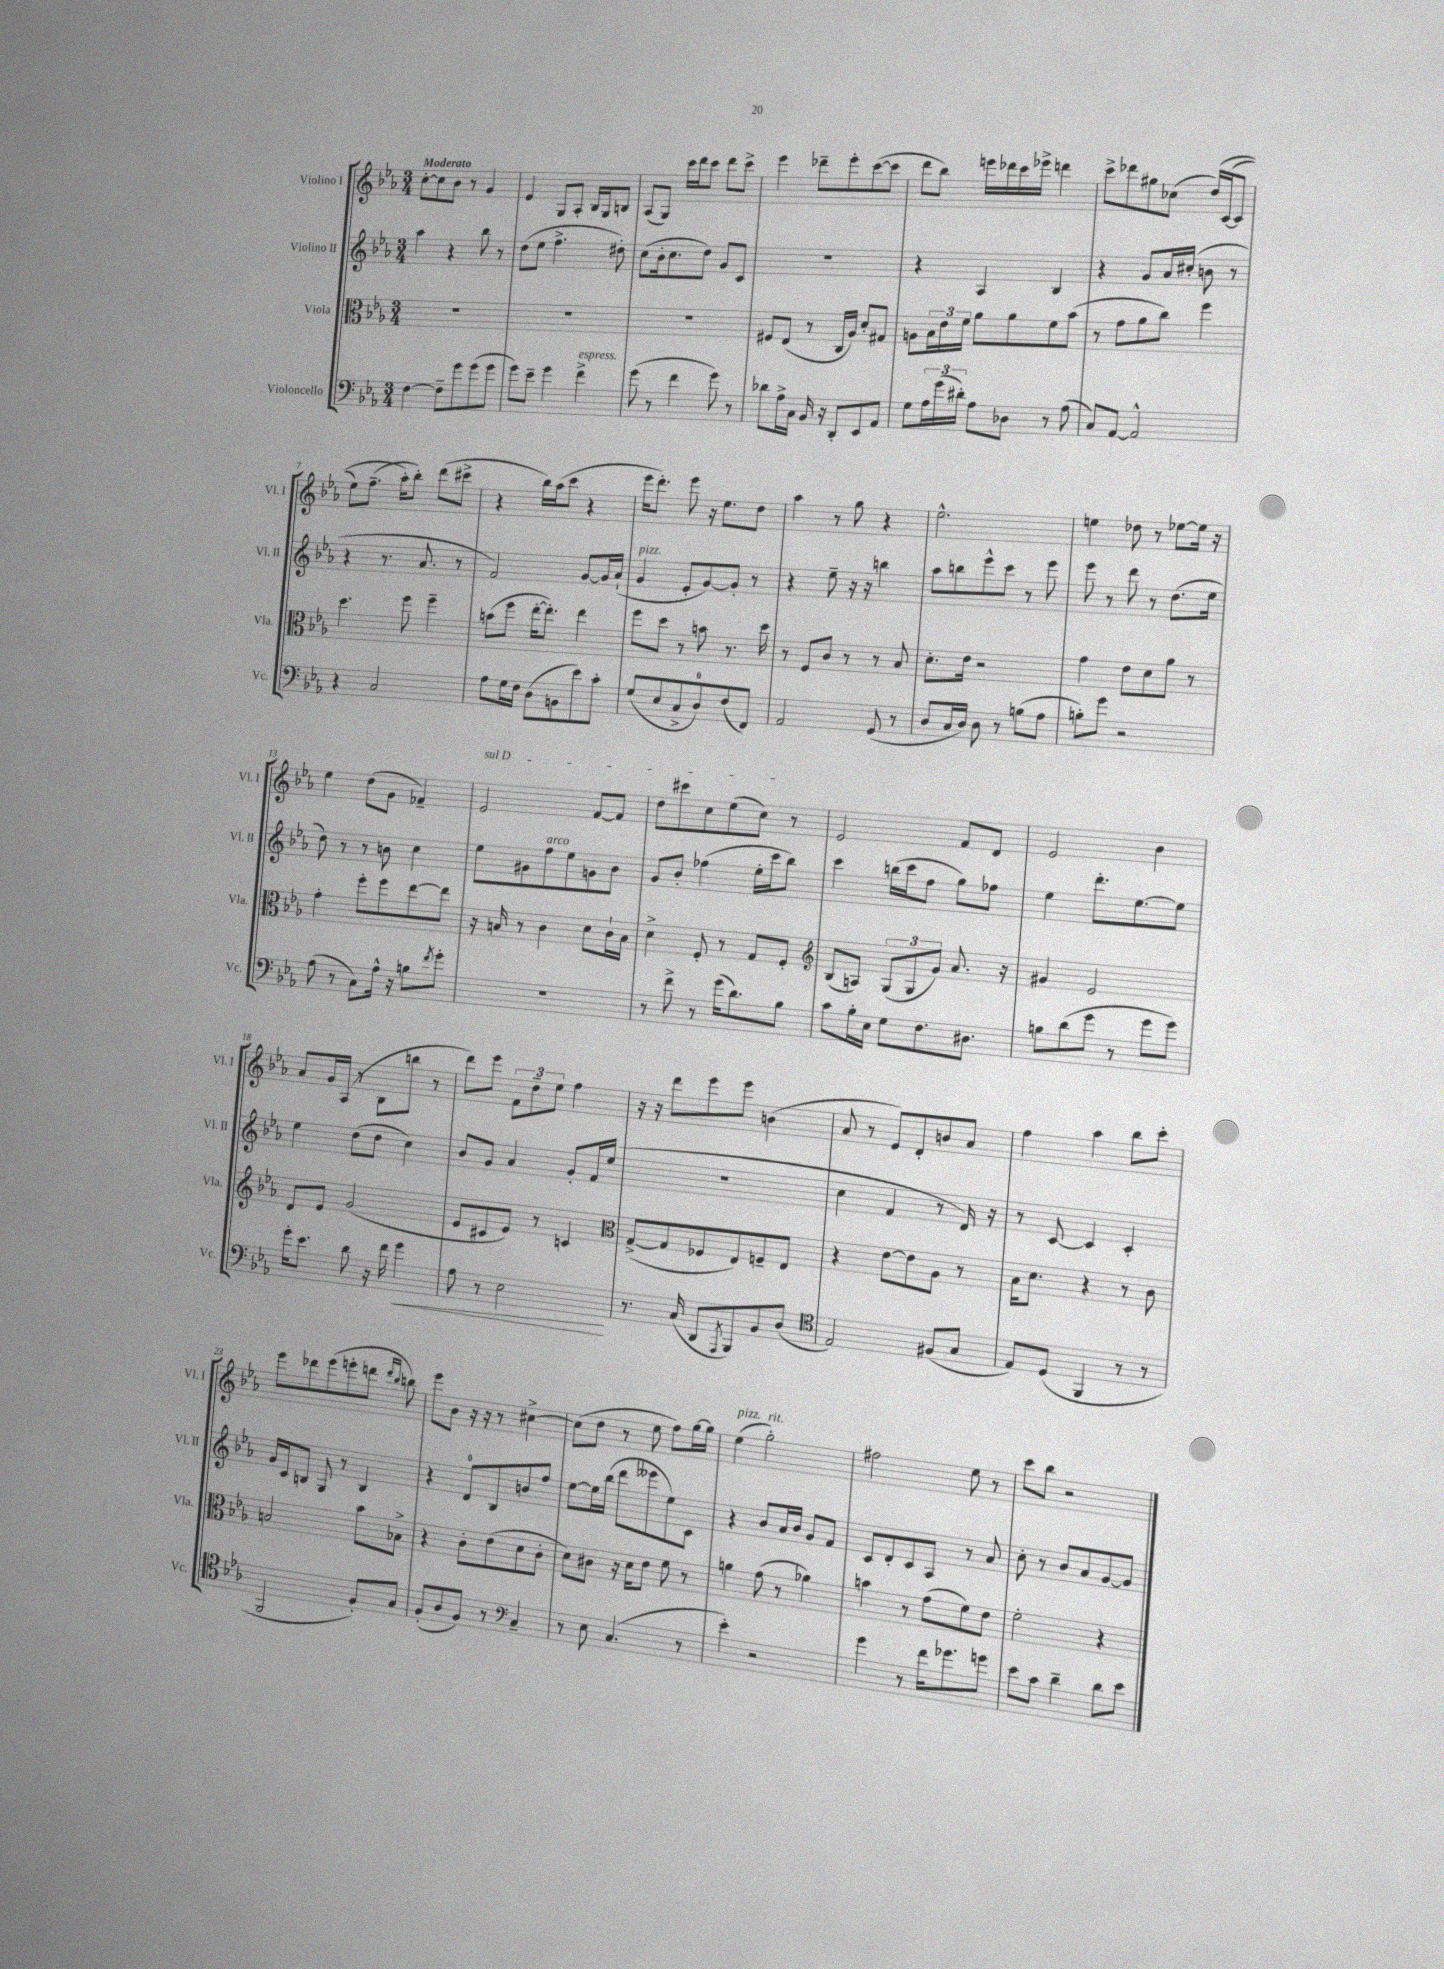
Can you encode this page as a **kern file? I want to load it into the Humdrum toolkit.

**kern	**kern	**kern	**kern
*staff4	*staff3	*staff2	*staff1
*clefF4	*clefC3	*clefG2	*clefG2
*k[b-e-a-]	*k[b-e-a-]	*k[b-e-a-]	*k[b-e-a-]
*M3/4	*M3/4	*M3/4	*M3/4
[4F\	2.r	4aa-\	[8cc'\L
.	.	.	8cc\]
8F~\]L	.	4r	8b-\J
8g\	.	.	8r
(8g\	.	8bb-\	4g/
8g\J	.	8r	.
=	=	=	=
8g\L)	2.r	(8dd\L	4e-/
8e-~\J	.	8ee-\J	.
4g\	.	4.ff^\	8G/L
.	.	.	8A-'/J
4f^\	.	.	16B-/LL
.	.	.	16G/J
.	.	8dd#'\)	8B/J
=	=	=	=
(8g\	2.r	(8cc\L	(8A-/L
8r	.	16b-'\k	8G/J)
.	.	8.cc\	.
4f\	.	.	16ccc\LL
.	.	.	16ddd\J
.	.	8dd\J)	8ccc\J
8g\)	.	8g/L	8ddd\L
8r	.	8c/J	8ccc^\J
=	=	=	=
8d-\L	8F#/L	2.r	4eee-\
16A-^\L	(8E-/J	.	.
16C\JJ	.	.	.
16BB-/	8r	.	8ddd-~\L
16r	.	.	.
8DD'/L	16C/LL	.	8eee-'\
.	16A-/JJ)	.	.
8EE-/	8d'/L	.	([8ccc\
8AA-/J	8G#/J	.	8ccc\]J
=	=	=	=
8G\L	8A\L	4r	8ddd\L
24A-\L	24B-\L	.	8bb-\J)
(24g\	24e-\	.	.
24d#'\JJ)	24f\JJ	.	.
8A-\L	8a-\L	4A-/	16eee\LL
.	.	.	16ddd-\
8D-\J	8a-\	.	16ccc\
.	.	.	16eee-^\JJ
8r	8f\	4B-/	4ddd\
(8A-\	(8b-\J	.	.
=	=	=	=
8C/L)	8r	4r	8ccc^\L
[8AA-/J	8g\L	.	8ddd-\
2AA-^^/]	8a-\	8g/L	8gg#\
.	8cc\J)	16a-/L	(8cc-\J
.	.	(16cc#'/JJ	.
.	4ff\	8b\	&(16dd/LL)
.	.	.	([16c/J
.	.	8r	8c/]J
=	=	=	=
4r	4.dd\	4r	8ee-\L)
.	.	.	(8.ff~\J
2C/	.	8.r	.
.	.	.	16aa-'\LK&)
.	8ff\	.	8bb-'\J)
.	.	8.a-/	.
.	4ff~\	.	(8ddd\L
.	.	8r	8ccc#^\J
=	=	=	=
8A-\L	(8b\L	2f/)	4r
16G\L	8ff\J	.	.
16F\JJ	.	.	.
(8D\L	[16ee-'\LK	.	16bb-\LL)
.	8.ee-'\]J)	.	(16aa-\J
8BB\	.	.	8ccc\J
8e-\)	4ee-\	[8g/L	4r
8c'\J	.	16g/]L	.
.	.	(16a-`/JJ	.
=	=	=	=
(8G/L	8ff\L	4g/	16eee-\LK
.	.	.	8.ddd'\J)
8E-/	8dd\J	.	.
8C^/	8r	8e-'/L	8eee-\
8D/)	8b\	[8g/)	16r
.	.	.	8.ee-\L
(8F/	8.r	8g'/]J	.
8FF/J)	.	8r	8dd\J
.	16dd\	.	.
=	=	=	=
2AA-/	8r	4r	4aa-\
.	8F/L	.	.
.	8c/J	8ee-~\	8r
.	8r	16r	8gg\
.	.	16r	.
(8GG/	8r	4bb\	4r
8r	8B-/	.	.
=	=	=	=
8D/L	8.d'\L	8aa-\L	2.ee-^^\
16C/L	.	8bb\	.
16D/JJ)	16e-\Jk	.	.
8D\	2r	8eee-^^\	.
8r	.	8ccc\J	.
(8B\L	.	8r	.
8A-\J	.	8eee-\	.
=	=	=	=
8B'\L)	4g\	8eee-\	4ee\
8g\J	.	8r	.
2r	8e-\L	8ddd\	8dd-\
.	8d\	8r	8r
.	8a-\J	(8.dd\L	[8ee-\L
.	8r	.	16ee-\]Jk
.	.	16ee-\Jk	16r
=	=	=	=
(8A-\	4g'\	8dd\)	4ee-\
8r	.	8r	.
8C\L)	8ff'\L	8r	(8dd\L
16A-^^\Jk	8ff\	8b\	8g\J
16r	.	.	.
8B\L	[8ee-\	4cc\	4f-~/)
8qf/	.	.	.
8g'\J	8ee-\]J	.	.
=	=	=	=
2.r	16r	8ee-\L	2e-/
.	16B/	.	.
.	8r	8g#\	.
.	4c\	8ff\	.
.	.	8ee-\	.
.	8d\L	8g\	[8f/L
.	16c`\L	8b-\J	8f/]J
.	16B\JJ	.	.
=	=	=	=
8r	4d^\	8g/L	8dd\L
8f^\	.	8b-'/J	8ccc#\
8r	8F'/	(4ff-\	8cc\
(16g\LK	8r	.	(8ee-\
8.d\)	.	.	.
.	8G/L	16ee-'\LL	8cc\J)
.	.	16ccc\J	.
8B-\J	8F'/J	8bb-\J)	8r
=	=	=	=
*	*clefG2	*	*
8c\L	(8B-/L	4ccc\	2e-/
16B-'\L	8A/J)	.	.
16E-\JJ	.	.	.
8G\L	(12G/L	(16bb\LL	.
.	.	16ccc\J	.
.	12G/	.	.
8.F\	.	8ff\J	.
.	12g/J)	.	.
.	8.a-/	8gg\L)	8f/L
8.D#\J	.	.	.
.	.	8ff-\J	8d/J
.	16r	.	.
=	=	=	=
8B\L	4g#/	4ee-\	2e-/
(8d\	.	.	.
8g\J	2e-/	8.ddd'\L	.
8r	.	.	.
.	.	[8.ee-\	.
8g\L	.	.	4b-\
8g\J)	.	8ee-\]J	.
=	=	=	=
16g'\LK	8d/L	4ee-\	8a-/L
8.e-\J	.	.	.
.	8e-/J	.	16g/L
.	.	.	(16A-/JJ
8d\	(2g/	(8dd\L	8r
16r	.	8dd\J	8B-\L
16f\	.	.	.
4g\	.	4cc\)	8bb\J
.	.	.	8r
=	=	=	=
8A-\	8e-/L	8b-/L	8ddd\L)
8r	8c#/	8g/J	8eee-\J
2E-\	8e-/J)	4a-/	12f\L
.	.	.	12dd~\
.	8r	.	.
.	.	.	12ee-\J
.	4c/	8g'/L	4ff\
.	.	16f/L	.
.	.	(16ee-/JJ	.
=	=	=	=
*	*clefC3	*	*
8.r	([8G^/L	2.r	16r
.	.	.	16r
.	8G/]	.	8ddd\L
(16C/	.	.	.
8DD/L	8F-/	.	8eee-\
8qAAA-/	.	.	.
8BBB-/)	8E-/)	.	8eee-\J
8BB-/	8F~/	.	(4b\
(8D/J	8E-/J	.	.
=	=	=	=
*clefC4	*	*	*
2E-/)	4r	4cc\	8a-/
.	.	.	8r
.	[8e-\L	4f/	8e-/L)
.	8e-\]	.	8d'/
(8F#/L	8A-\J	8r	8b/
8G/J	8r	16d/)	8a-/J
.	.	16r	.
=	=	=	=
8E-/L)	16B-\LK	8r	4ff\
.	8.d\J	.	.
(8D/J	.	[8c/	.
4FF/	4r	4c/]	4aa-\
8r	8r	4c'/	8bb-\L
8r	8c\	.	8ccc'\J
=	=	=	=
2FF/	2B/	16g/LL	8eee-\L
.	.	16c/J	.
.	.	8B/J	8ddd-\
.	.	8G/	(8eee-\
.	.	8r	8eee'\
8F'/L)	8b-\L	4B/	8ddd\J
.	.	.	16qqddd/LL
.	.	.	16qqbb-/JJ
8G/J	8B-^\J	.	8bb\)
=	=	=	=
(8F'/L	4r	4r	8eee-\L
8A-/	.	.	8b-\J
8F/J)	8c'\L	8d/L	16r
.	.	.	16r
8r	(8e-\	8B-/	8r
*clefF4	*	*	*
4C~/	8d\	8b/	[4cc#^\
.	8c'\J	8ff/J	.
=	=	=	=
8r	8d\L)	[8ee-\L	(8cc#\]L
8E-\	8c#\J	16ee-\]L	8dd\J
.	.	(16bb-\JJ	.
(4.C/	16r	8ddd\L	8r
.	16d\LK	.	.
.	8e-\J	8eee--\	8ee-\
.	8f\	8ee-\)	8ff\L)
8r	8r	8c\J	[16gg\L
.	.	.	16gg\]JJ
=	=	=	=
4e-'\)	4a\	4r	(4ee-\
2r	(8g\	8b-/L	2gg'\)
.	8r	16a-/L	.
.	.	16b-/JJ	.
.	4a-\)	8g/L	.
.	.	8f/J	.
=	=	=	=
4g\	4b\	8c/L	2ff#\
.	.	8d'/	.
8r	8r	8c/	.
16f\LK	(8g\L	8A-/J	.
8.g-\	.	.	.
.	8f\)	8r	8ee-\
8g\J	8e-\J	8a-/	8r
=	=	=	=
8e-\L	2f'\	8cc'\	8ccc\L
8c\J	.	8r	8bb-\J
4d~\	.	8b-/L	2r
.	.	8a-/	.
8d\L	4r	[8g/	.
8e-\J	.	8g/]J	.
==	==	==	==
*-	*-	*-	*-
